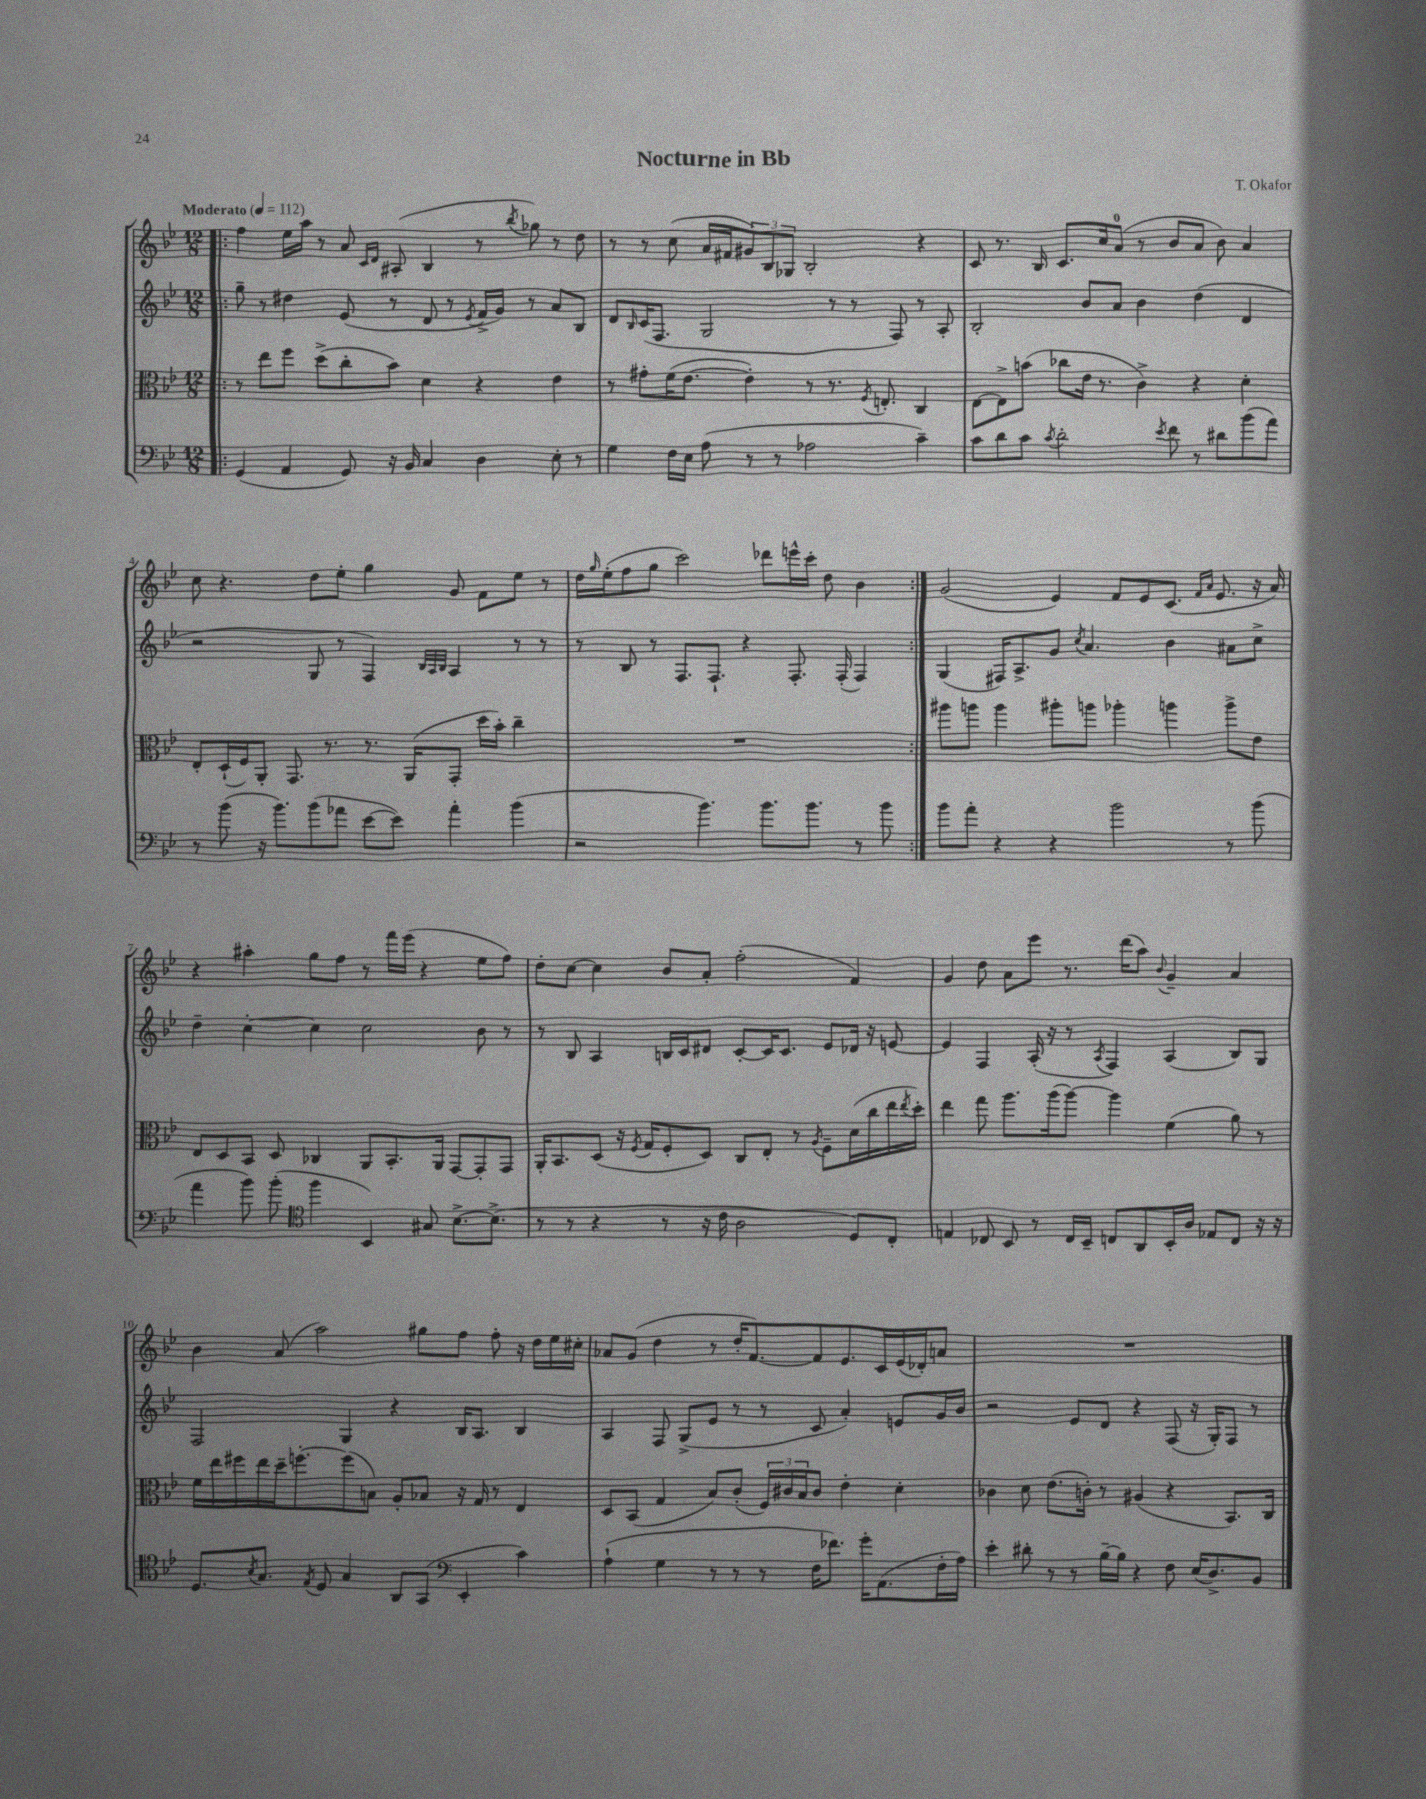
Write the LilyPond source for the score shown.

\header { title = "Nocturne in Bb" composer = "T. Okafor" }
<<
\new StaffGroup <<
\new Staff = "s0" {
    \clef treble \key bes \major \numericTimeSignature \time 12/8 \tempo "Moderato" 4 = 112
    \repeat volta 2 { \bar ".|:" f''4 ees''16 a''16 r8 a'8 \grace { c'16 d'16 } ais8-.( bes4 r8 \acciaccatura { bes''8 } ges''8) r8 d''8 |
    r8 r8 c''8( a'16 fis'16 \tuplet 3/2 { gis'8) bes8 ges8 } bes2-. r4 |
    c'8 r8. bes16 c'8. c''16 a'8-0( r8 bes'8 a'8 bes'8) a'4 |
    c''8 r4. d''8 ees''8-. g''4 g'8 f'8 ees''8 r8 |
    d''16 \grace { g''16 } ees''16-.( f''8 g''8 c'''2) des'''8 e'''16-^ c'''16-. d''8 bes'4 | }
    g'2( ees'4) f'8 ees'8 c'8.( \grace { f'16 a'16 } ees'8. r16 a'16) |
    r4 ais''4-. g''8 f''8 r8 f'''16 ees'''16( r4 ees''8 f''8) |
    d''8-. c''8~ c''4 bes'8 a'8-. f''2-.( f'4) |
    g'4 d''8 a'8 ees'''8 r8. d'''16( a''8) \appoggiatura { bes'8 } g'4-- a'4 |
    bes'4 a'8( a''2) gis''8 f''8 f''8-. r16 d''16 ees''16 cis''16-. |
    aes'8 g'8( d''4 r8 d''16-. f'8.~) f'8 ees'8. c'16 ees'16( des'16-.) a'8 |
    R1. \bar "|." |
}
\new Staff = "s1" {
    \clef treble \key bes \major \numericTimeSignature \time 12/8
    \repeat volta 2 { \bar ".|:" g''8-- r8 dis''4 ees'8( r8 d'8 r8 \acciaccatura { ees'8 } f'16-> g'16) r8 a'8 bes8 |
    d'8 \grace { bes16 } c'16( f8. g2 r8 r8 f8) r8 a8-. |
    bes2-. bes'8 a'8 bes'4 d''4( d'4 |
    r2 g8 r8 f4) \grace { bes32 a32 bes32 } a4 r8 r8 |
    r8 bes8 r8 f8. f8.-! r4 f8.-. f16-.( f4) | }
    g4( fis16) a8.-> g'8 \acciaccatura { c''8 } a'4. bes'4 ais'8 c''8-> |
    d''4-- c''4~-. c''4 c''2 bes'8 r8 |
    r8 bes8 a4 b16 c'16 dis'8 c'8~-. c'16 c'8. ees'8 des'16 r16 e'8~ |
    e'4 f4 a16-.( r16 r8 \acciaccatura { a8 } f4) a4( bes8) g8 |
    f2 g4 r4 bes16 a8. bes4 |
    a4 f8 g8->( ees'8 r8 r8 c'8 a'4-.) e'8 g'16 bes'16 |
    r2 ees'8 d'8 r4 f8( r16 g16-.) f8 r8 \bar "|." |
}
\new Staff = "s2" {
    \clef alto \key bes \major \numericTimeSignature \time 12/8
    \repeat volta 2 { \bar ".|:" r8 ees''8 f''8 d''8->( c''8-. bes'8) d'4 r4 ees'4 |
    r8 gis'8-. f'16( ees'8.~ ees'4-.) r8 r8. \acciaccatura { f8 } e8.-. c4 |
    ees8~ ees8-> b'8( ces''8 ees'16 r8. c'4->) r4 d'4-. |
    ees8-. d16-!( f16) a,8-. g,8. r8. r8. a,16( g,8-. d''16 bes'16-.) c''4-- |
    R1. | }
    ais''8 a''8 a''4 ais''8-. a''8 aes''4-. a''4 a''8-> ees'8 |
    ees8 d8 bes,8 d8 ces4 a,8 bes,8.-. a,16 g,8~ g,8-. g,8 |
    a,16-. bes,8. d8( r16 \acciaccatura { f8 } g16 f8-. d8) c8 ees8-. r8 \acciaccatura { a8 } f8-- d'16( c''16 ees''16 \acciaccatura { ees''8 } d''16-.) |
    ees''4 g''8 a''8. a''16( a''8~) a''4 f'4( a'8) r8 |
    f'16 ees''16 fis''16 ees''16 d''16-- f''8.~-. f''8( b8) a8-. bes8 r16 g16 r8 ees4 |
    d8 bes,8( g4 bes8) c'8-.( \tuplet 3/2 { f16) cis'16 bes16 } cis'8 ees'4-. d'4-. |
    ces'4 d'8 ees'8.( c'16-.) r8 ais4( r4 bes,8.) c16 \bar "|." |
}
\new Staff = "s3" {
    \clef bass \key bes \major \numericTimeSignature \time 12/8
    \repeat volta 2 { \bar ".|:" g,4( a,4 g,8) r16 bes,16 c4 d4 ees8-. r8 |
    g4 f16 ees16 a8( r8 r8 aes2 c'4--) |
    c'8 d'8 c'8 \acciaccatura { c'8 } d'2-. \acciaccatura { ees'8 } f'8 r8 dis'8 bes'8( a'8) |
    r8 bes'8( r16 bes'8.) bes'8( aes'8 ees'8~ ees'8) aes'4-. bes'4( |
    r2 bes'4.) bes'8. bes'8. r8 bes'8 | }
    bes'8 a'8-. r4 r4 bes'2 r8 bes'8( |
    a'4 bes'8) bes'8-.( \clef tenor f''4 bes,4) gis8 bes8.~-> bes8.->( |
    r8 r8 r4 r8 r16 c'16 a2 d8) c8-. |
    e4 ces8 bes,8 r8 ces16 bes,16-- c8 a,8 bes,16-. a16 ees8 c8 r16 r16 |
    d8. \acciaccatura { bes8 } g8. \acciaccatura { ees8 } d8 g4 a,8 g,8( \clef bass ees,4-. c'4) |
    a4-!( g4 r8 r8 r8 f16 fes'8.) g'16-. a,8.( f16-. a16) |
    ees'4-. dis'8-. r8 r8 bes16~-- bes16 r4 f8 ees16( d8.->) bes,8 \bar "|." |
}
>>
>>
